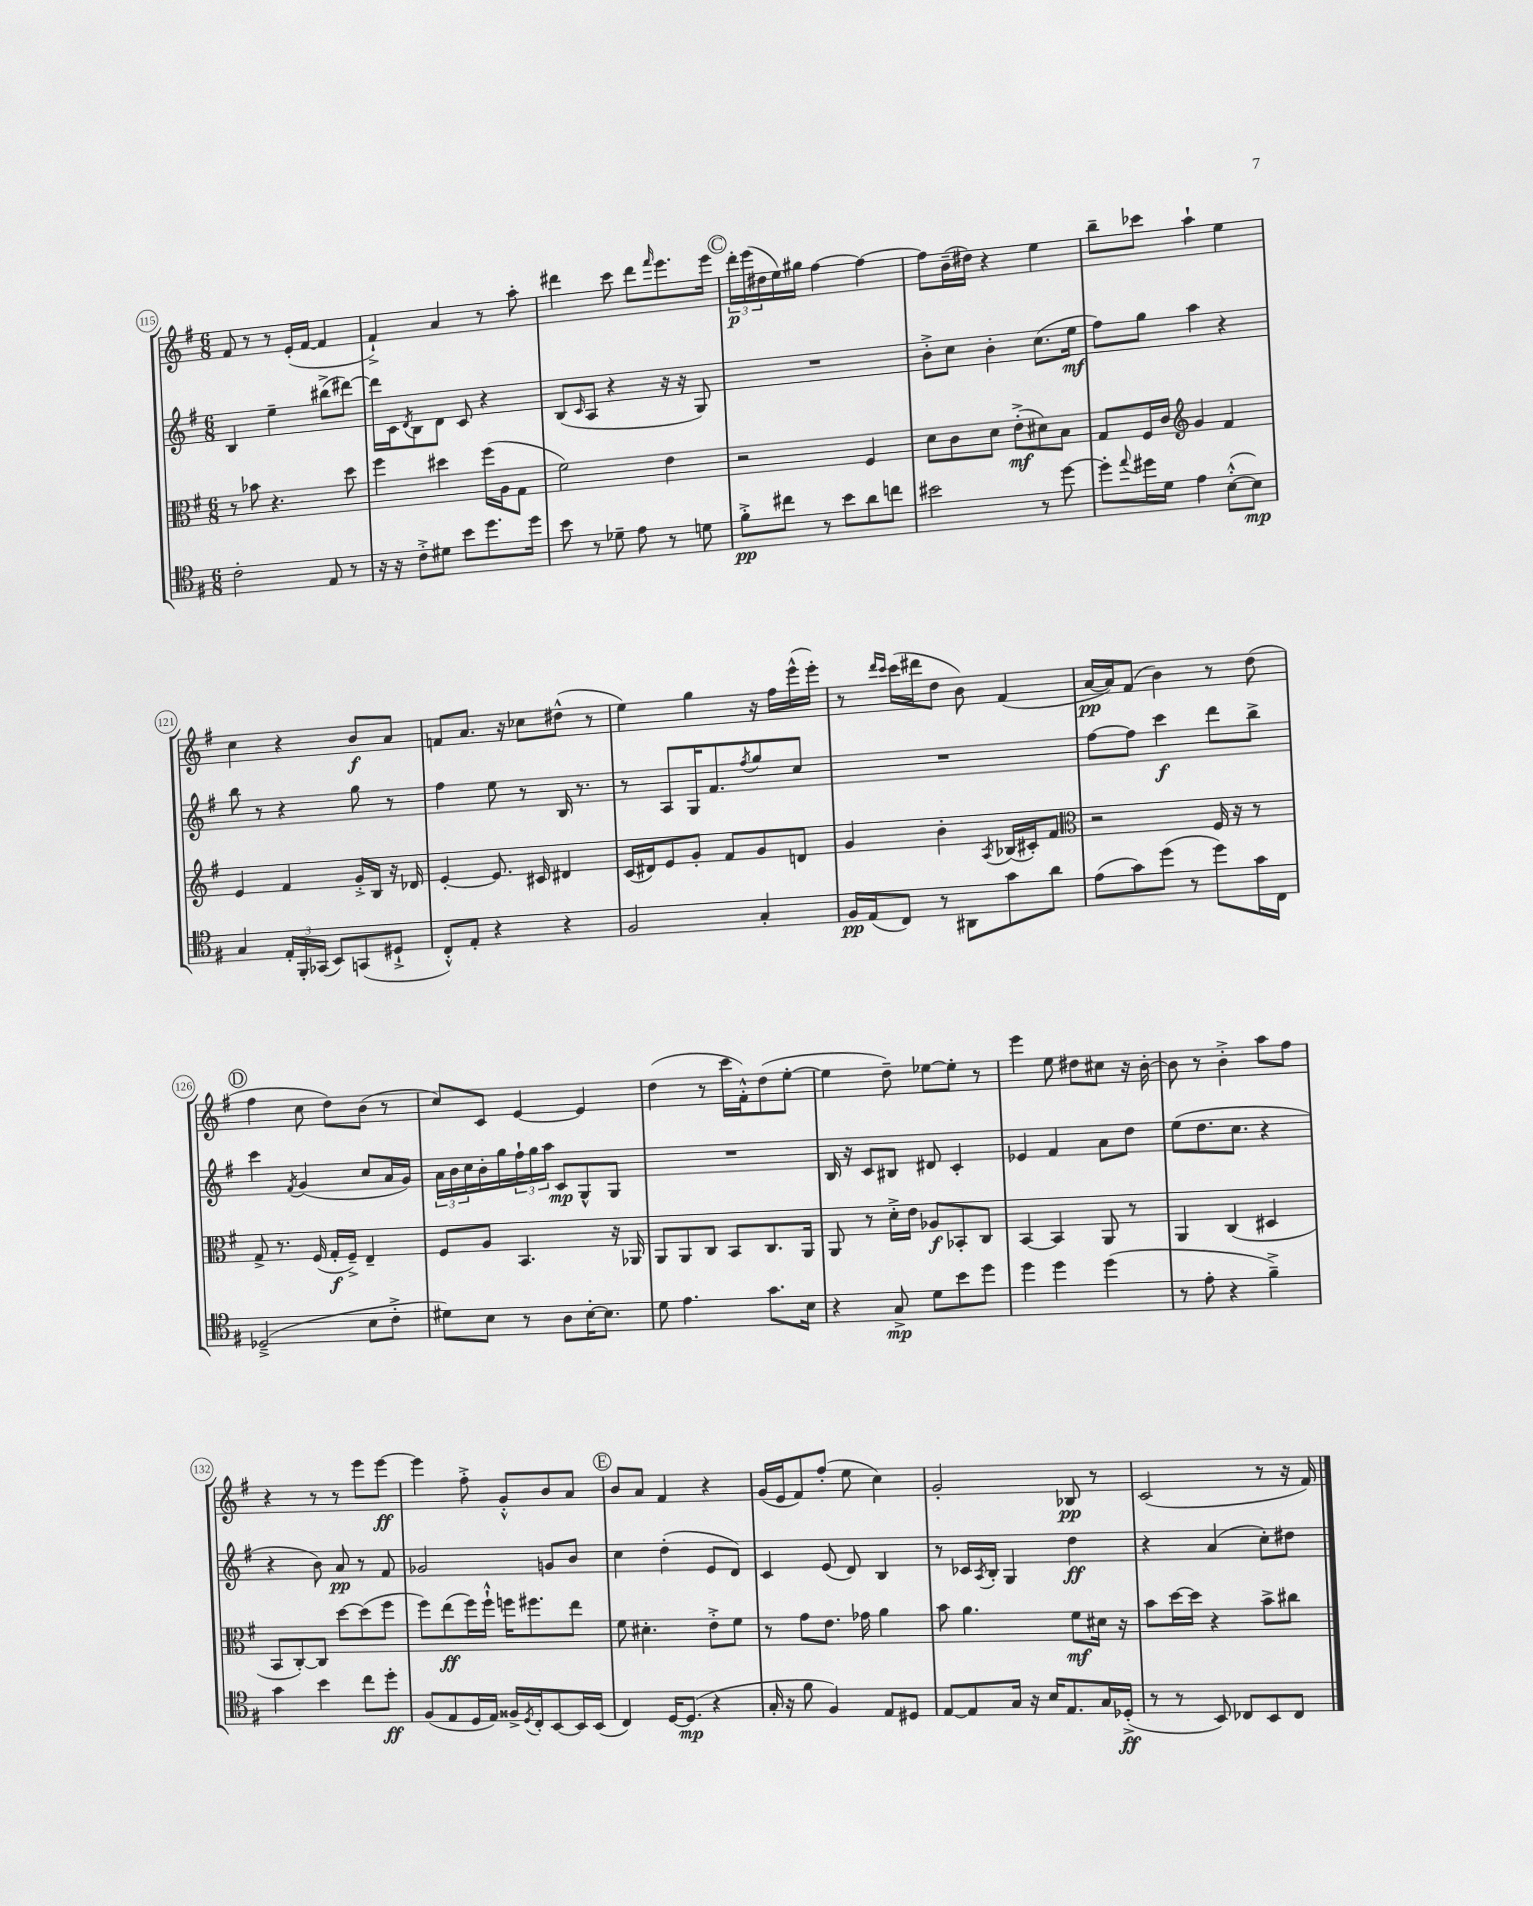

**kern	**kern	**kern	**kern
*staff4	*staff3	*staff2	*staff1
*clefC4	*clefC3	*clefG2	*clefG2
*k[f#]	*k[f#]	*k[f#]	*k[f#]
*M6/8	*M6/8	*M6/8	*M6/8
2c'	8r	4B	8f#
.	8b-	.	8r
.	4.r	4ee~	8r
.	.	.	(16e'
.	.	.	[16f#
8E	.	(8bb#^	4f#]
8r	8dd	[8ddd#)	.
=	=	=	=
16r	4ff#	16ddd#]	4f#`^)
16r	.	16c	.
.	.	8qd	.
8c'^	.	8B	.
8d#	4dd#	8d	4a
8b	.	8c	.
8.dd	(16ff#	4r	8r
.	16A	.	.
.	8G	.	8aa'
16dd	.	.	.
=	=	=	=
8b	2f#)	(8B	4ddd#
.	.	16qqc	.
8r	.	8A	.
8d-~	.	4r	8ccc
8e	.	.	8ddd#
.	.	.	16qqfff#
8r	4e	16r	8.eee
.	.	16r	.
8d	.	8G)	.
.	.	.	16eee
=	=	=	=
8f#'^	2r	2.r	24ddd'
.	.	.	(24eee
.	.	.	24dd#
8cc#	.	.	16ee)
.	.	.	16gg#
8r	.	.	[4ff#
8b	.	.	.
8a	4F#	.	4ff#_
8cc	.	.	.
=	=	=	=
2b#	8d	8b'^	8ff#]
.	8c	8cc	(16b~
.	.	.	16dd#)
.	8d	4b'	4r
.	(8e'^	.	.
8r	8d#)	(8.cc	4ee
[8dd	8B	.	.
.	.	16ee	.
=	=	=	=
8dd']	8G	8ff#)	8bb~
8qqee	.	.	.
16dd#	16F#	8gg	8ccc-
16d	16c	.	.
*	*clefG2	*	*
4e	4g	4aa	4aa`
([8B'^^	4f#	4r	4ee
8B])	.	.	.
=	=	=	=
4G	4e	8bb	4cc
.	.	8r	.
24E'	4f#	4r	4r
24FF#'	.	.	.
(24GG-	.	.	.
8BB)	.	.	.
(8GG	16g'^	8gg	8b
.	16B	.	.
8D#`^	16r	8r	8a
.	16d-	.	.
=	=	=	=
8C'^^)	[4e'	4ff#	8f
8E'	.	.	8.a
4r	8.e]	8ee	.
.	.	.	16r
.	.	8r	8cc-
.	16c#	.	.
4r	4d#	16B	(8dd#^^
.	.	8.r	.
.	.	.	8r
=	=	=	=
2F#	(16c	8r	4ee)
.	16d#)	.	.
.	8e	8A	.
.	8g'	16G	4gg
.	.	8.f#	.
.	8f#	.	.
.	.	8qff#	.
4G'	8g	8gg	16r
.	.	.	16ff#
.	8d	8cc	(16eee^^
.	.	.	16eee')
=	=	=	=
16F#	4g	2.r	8r
(16E	.	.	.
.	.	.	16qqddd
.	.	.	16qqccc
8C)	.	.	(16ccc
.	.	.	16ddd#
8r	4b'	.	8dd
8AA#	.	.	8b)
.	8qA	.	.
8g	(16B-	.	(4f#
.	16c#')	.	.
8a	8f#	.	.
=	=	=	=
*	*clefC3	*	*
(8e	2r	[8ff#	[16a
.	.	.	16a])
8g)	.	8ff#]	(8f#
(8dd	.	4ccc	4b)
8r	.	.	.
8dd)	16F#	8ddd	8r
.	16r	.	.
16g	8r	8bb^	(8dd
16C	.	.	.
=	=	=	=
(2D-~^	8G^	4ccc	4ff#
.	8.r	.	.
.	.	8qf#	.
.	.	(4g	8cc
.	(16F#	.	.
.	16G'	.	8dd)
.	16F#~^)	.	.
8B	4E~	8cc	(8b
8c'^	.	16a	8r
.	.	16g)	.
=	=	=	=
8d#)	8F#	24a	8cc)
.	.	24b	.
.	.	24cc	.
8B	8A	16b'	8c
.	.	16gg	.
8r	4.BB	24ff#`	[4e
.	.	24gg	.
.	.	24aa	.
8A	.	8c	.
[16B'	.	8G^^	4e]
8.B]	.	.	.
.	16r	8G	.
.	16AA-	.	.
=	=	=	=
8d	8AA	2.r	(4dd
4.e	8AA	.	.
.	8C	.	8r
.	8BB	.	16ccc
.	.	.	16f#'^^)
8.g	8.C	.	(8dd
.	.	.	[8ee'
16B	16AA	.	.
=	=	=	=
4r	8AA	16B	4ee]
.	.	16r	.
.	8r	8c	.
8G^	16d'^	8B#	8dd~)
.	16e	.	.
8d	8A-	8d#	[8ee-
8b	8BB-'	4c'	8ee-']
8dd	8C	.	8r
=	=	=	=
4dd	[4BB	4e-	4eee
4dd	4BB]	4f#	8ee
.	.	.	8dd#
(4dd	8AA	8a	8cc#
.	8r	8dd	16r
.	.	.	[16b'
=	=	=	=
8r	4AA	(8ee	8b]
8e'	.	8.dd	8r
4r	(4C	.	4b'^
.	.	8.cc	.
4f#~^)	4D#	4r	8aa
.	.	.	8ff#
=	=	=	=
4g	8BB	4r	4r
.	[8C')	.	.
4b	8C]	8b)	8r
.	[8dd	8a	8r
8cc	(8dd]	8r	8eee
8dd'	8ff#	8f#	[8eee
=	=	=	=
(8F#	8ff#)	2g-	4eee]
8E	(8ee	.	.
16D	16ff#)	.	8ff#'^
16E)	16ff#`^^	.	.
16F##^	16ff	.	8g'^^
8qD	.	.	.
16C'	8.ff#	.	.
[8BB	.	8g	8b
16BB]	8ee	8b	8a
(16BB	.	.	.
=	=	=	=
4C)	8f#	4cc	8b
.	4.d#'	.	8a
[16D	.	(4dd'	4f#
(8.D]	.	.	.
4r	8e'^	8e	4r
.	8f#	8d)	.
=	=	=	=
16G'	8r	4c	(16g
16r	.	.	16e
8f#	8g	.	8f#)
4F#)	8.e	(8e	(8ff#'
.	.	8d)	8ee
.	16g-	.	.
8E	4a	4B	4cc)
8D#	.	.	.
=	=	=	=
[8E	8b	8r	2g'
8E]	4.a	16c-	.
.	.	8qA	.
.	.	16B'	.
16G	.	4G	.
16r	.	.	.
16B	.	.	.
8.E	.	.	.
.	8f#	4dd	8B-
16G	16d#	.	8r
(16D-'^	16r	.	.
=	=	=	=
8r	8b	4r	(2c
8r	[16dd	.	.
.	16dd]	.	.
8BB)	4r	(4a	.
8C-	.	.	.
8BB	8b^	8cc')	8r
8C-	8cc#	8dd#	16r
.	.	.	16f#)
==	==	==	==
*-	*-	*-	*-
